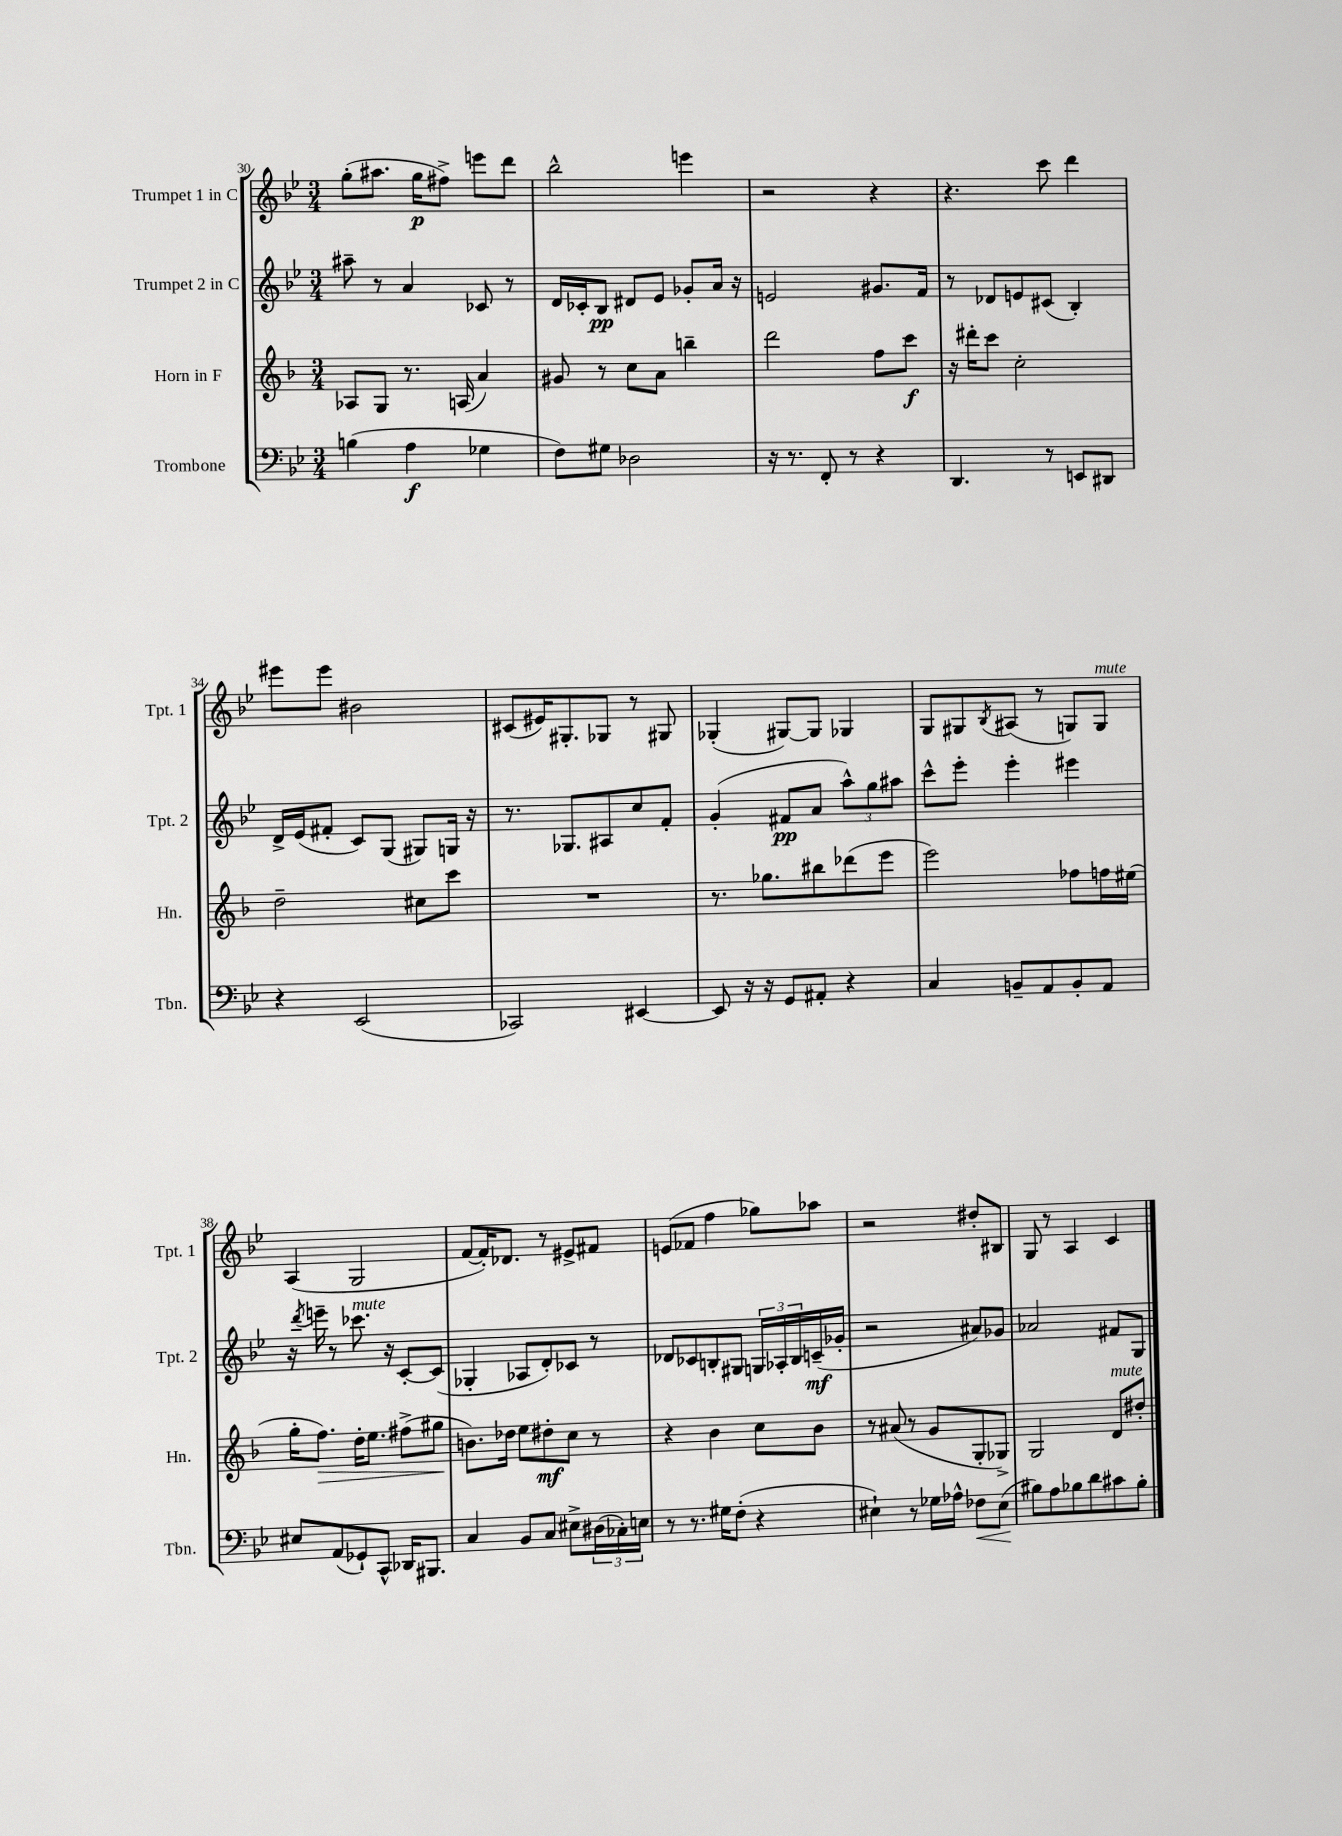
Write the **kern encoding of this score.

**kern	**kern	**kern	**kern
*staff4	*staff3	*staff2	*staff1
*clefF4	*clefG2	*clefG2	*clefG2
*k[b-e-]	*k[b-]	*k[b-e-]	*k[b-e-]
*M3/4	*M3/4	*M3/4	*M3/4
(4B\	8A-/L	8aa#~\	(8gg'\L
.	8G/J	8r	8.aa#\J
4A\	8.r	4a/	.
.	.	.	16gg\LK
.	.	.	8ff#^\J)
.	(16A/	.	.
4G-\	4a/)	8c-/	8eee\L
.	.	8r	8ddd\J
=	=	=	=
8F\L)	8g#/	16d/LL	2bb-^^\
.	.	16c-'/J	.
8G#\J	8r	8B-/J	.
2D-\	8cc\L	8d#/L	.
.	8a\J	8e-/J	.
.	4bb~\	8g-'/L	4eee\
.	.	16a/Jk	.
.	.	16r	.
=	=	=	=
16r	2ddd\	2e/	2r
8.r	.	.	.
8FF'/	.	.	.
8r	.	.	.
4r	8ff\L	8.g#/L	4r
.	8ccc\J	.	.
.	.	16f/Jk	.
=	=	=	=
4.DD/	16r	8r	4.r
.	16ddd#'\LK	.	.
.	8ccc\J	8d-/L	.
.	2cc'\	8e/	.
8r	.	(8c#/J	8ccc\
8EE/L	.	4B-'/)	4ddd\
8DD#/J	.	.	.
=	=	=	=
4r	2dd~\	16d^/LL	8eee#\L
.	.	(16e-/J	.
.	.	8f#'/J	8eee#\J
(2EE-/	.	8c/L)	2b#\
.	.	(8G/J	.
.	8cc#\L	8G#/L)	.
.	8ccc\J	16G/Jk	.
.	.	16r	.
=	=	=	=
2CC-/)	2.r	8.r	(8c#/L
.	.	.	16e#/K)
.	.	8.G-/L	8.G#'/
.	.	8A#/	8G-/J
[4EE#/	.	8cc/	8r
.	.	8f'/J	8G#/
=	=	=	=
8EE#/]	8.r	(4g'/	(4G-'/
16r	.	.	.
16r	8.gg-\L	.	.
8GG/L	.	8f#/L	[8G#/L)
8AA#'/J	8bb#\	8a/J	8G#/]J
4r	(8ddd-\	12aa^^\L)	4G-/
.	.	12gg\	.
.	8eee\J	.	.
.	.	12aa#\J	.
=	=	=	=
4C/	2eee\)	8ccc^^\L	8G/L
.	.	8eee-'\J	8G#/
.	.	.	8qB-/
8BB~/L	.	4eee-'\	(8A#/J
8AA/	.	.	8r
8BB'/	8ff-\L	4eee#\	8G/L)
8AA/J	16ff\L	.	8G/J
.	(16ee#\JJ	.	.
=	=	=	=
8E#/L	16gg'\LK	16r	(4A/
.	.	8qddd/	.
.	8.ff\J)	16eee~\	.
(8AA/	.	8r	.
8GG-`/)	16dd'\LK	8.ccc-\	2G/
.	8.ee\J	.	.
8CC^^/J	.	.	.
.	.	16r	.
16DD-/LK	(8ff#^\L	[8c'/L	.
8.BBB#/J	.	.	.
.	8gg#\J	(8c/]J	.
=	=	=	=
4C/	8.b\L)	4G-'/	[8f/L
.	.	.	16f'/]K)
.	16dd-\Jk	.	8.d-/J
8BB-/L	8ee\L	8A-/L	.
8C/J	8dd#'\	8d'/)	8r
8E#^\L	8cc\J	8c-/J	8e#^/L
(24D#\L	8r	8r	8f#/J
24C-'\)	.	.	.
24E\JJ	.	.	.
=	=	=	=
8r	4r	8d-/L	(8e/L
8.r	.	8c-/	8f-/J
.	4b-\	8B'/	4ff\
16G#\LK	.	.	.
(8F'\J	.	8G#/J	.
4r	8cc\L	24G/LL	8gg-\L)
.	.	24A-'/	.
.	.	24B/	.
.	8b-\J	(16c~/	8aa-\J
.	.	16g-'/JJ	.
=	=	=	=
4E#`\)	8r	2r	2r
.	(8a#/	.	.
8r	8r	.	.
16G-\LL	8g/L	.	.
16A-^^\JJ	.	.	.
8F-\L	8G'/	8a#/L)	8dd#'/L
(8E#\J	8G-^/J)	8g-/J	8B#/J
=	=	=	=
8B#\L)	2G/	2a-/	8G/
8A\	.	.	8r
8B-\	.	.	4A/
8d\	.	.	.
8c#\	8d/L	8f#/L	4c/
8B-'\J	8dd#'/J	8G/J	.
==	==	==	==
*-	*-	*-	*-
